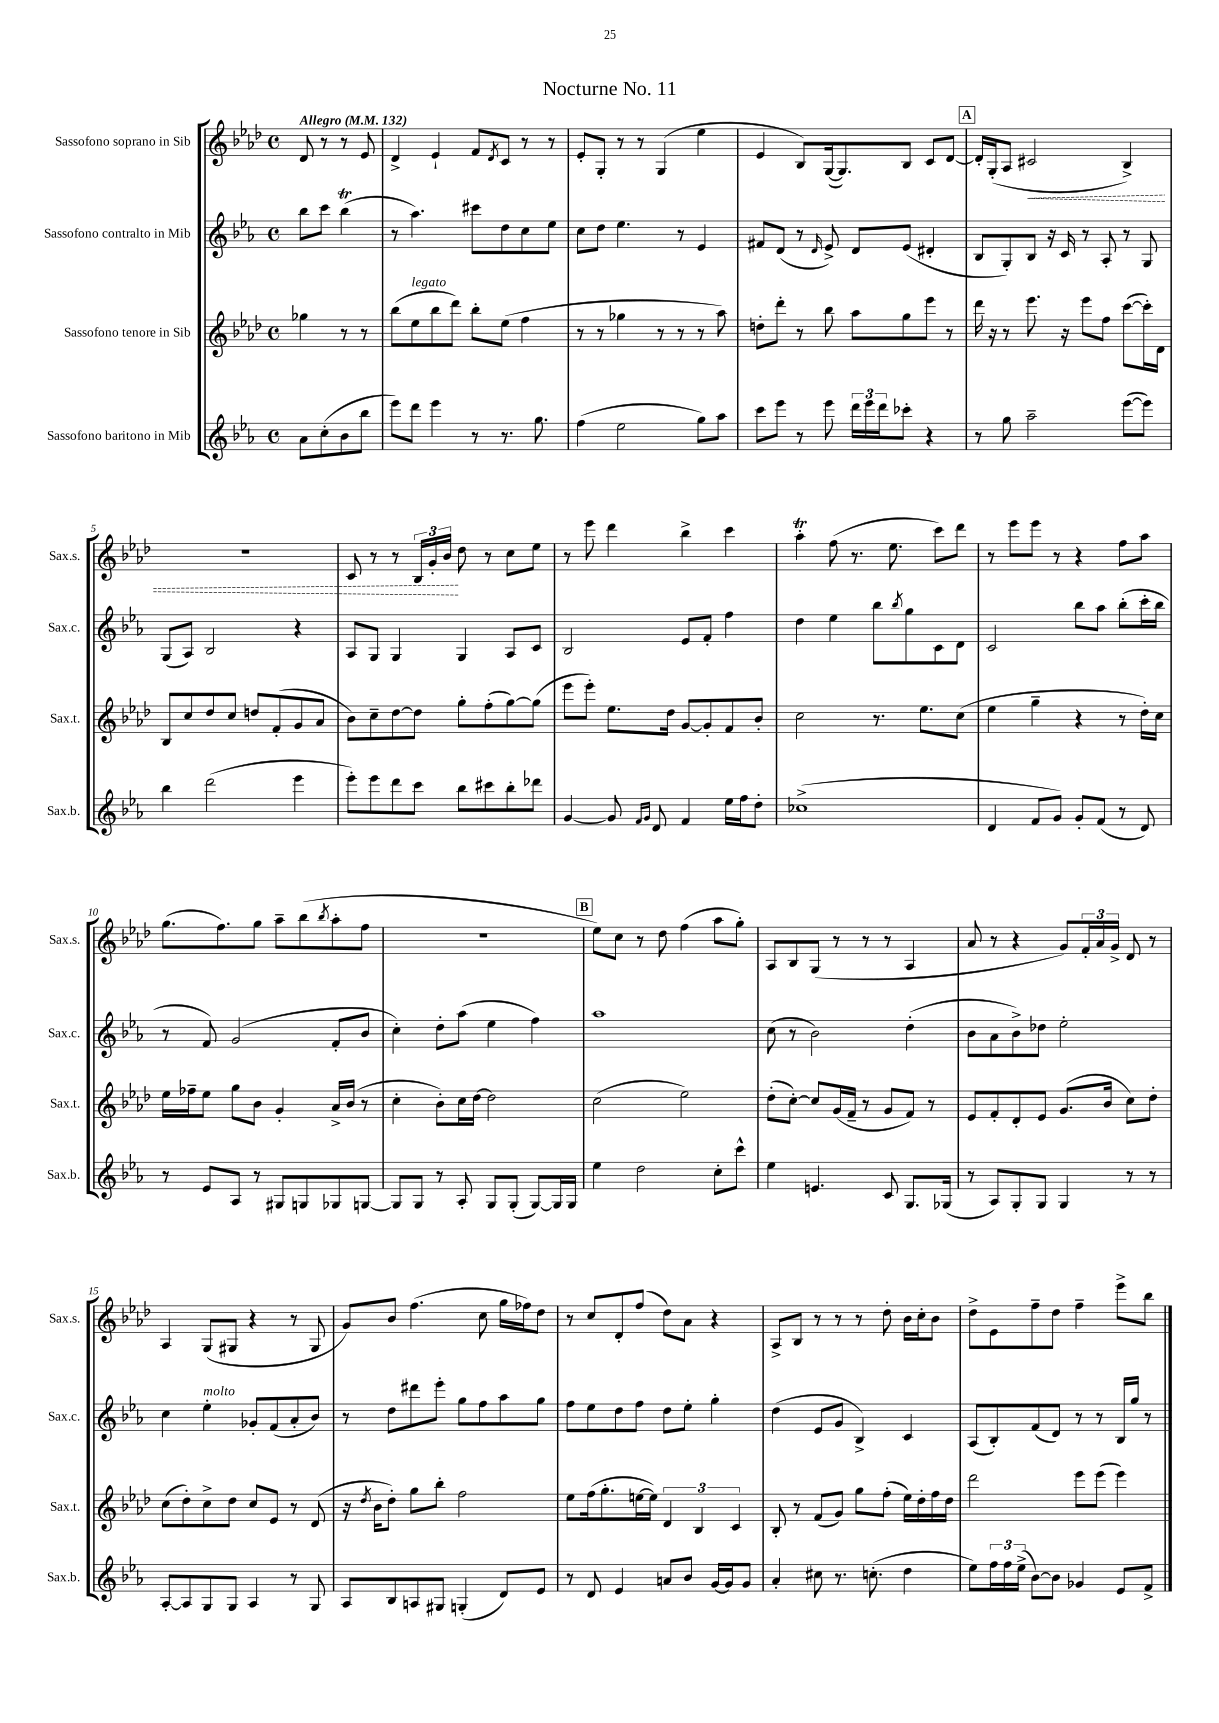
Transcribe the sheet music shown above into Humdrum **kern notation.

**kern	**kern	**kern	**kern
*staff4	*staff3	*staff2	*staff1
*clefG2	*clefG2	*clefG2	*clefG2
*k[b-e-a-]	*k[b-e-a-d-]	*k[b-e-a-]	*k[b-e-a-d-]
*M4/4	*M4/4	*M4/4	*M4/4
*met(c)	*met(c)	*met(c)	*met(c)
*MM132	*MM132	*MM132	*MM132
8a-	4gg-	8bb-	8d-
(8cc'	.	8ccc	8r
8b-	8r	(4bb-	8r
8bb-	8r	.	8e-
=	=	=	=
8eee-)	(8bb-	8r	4d-^
8ddd	8ee-	4.aa-)	.
4eee-	8bb-	.	4e-`
.	8ddd-)	.	.
8r	8bb-'	8ccc#	8f
.	.	.	8qd-
8.r	(8ee-	8dd	8c
.	4ff	8cc	8r
8.gg	.	.	.
.	.	8ee-	8r
=	=	=	=
(4ff	8r	8cc	8e-'
.	8r	8dd	8G'
2ee-	4gg-	4.ee-	8r
.	.	.	8r
.	8r	.	(4G
.	8r	8r	.
8gg)	8r	4e-	4ee-
8aa-	8aa-)	.	.
=	=	=	=
8ccc	8dd'	8f#	4e-
8eee-	8ddd-'	(8d	.
8r	8r	8r	8B-)
.	.	16qqd	.
8eee-	8bb-	8e-^)	([16G
.	.	.	8.G])
24ddd	8aa-	8d	.
24eee-	.	.	.
24ddd	.	.	.
8ccc-'	8gg	(8e-	8B-
4r	8eee-	4d#'	8c
.	8r	.	[8d-
=	=	=	=
8r	16ddd-	8B-	16d-']
.	16r	.	(16G'
8gg	8r	8G')	8A-
2aa-~	8.eee-	8B-	2c#
.	.	16r	.
.	16r	16c	.
.	8eee-	8r	.
.	8ff	8A-'	.
([8eee-	([8ccc	8r	4B-^)
8eee-])	16ccc'])	8G	.
.	16d-	.	.
=	=	=	=
4bb-	8B-	(8G	1r
.	8cc	8A-)	.
(2ddd	8dd-	2B-	.
.	8cc	.	.
.	8dd	.	.
.	(8f'	.	.
4eee-	8g	4r	.
.	8a-	.	.
=	=	=	=
8eee-')	8b-)	8A-	8c
8eee-	8cc~	8G	8r
8ddd	[8dd-	4G	8r
8ccc	8dd-]	.	24B-
.	.	.	24g'
.	.	.	24b-
8bb-	8gg'	4G	8dd-
8ccc#	(8ff'	.	8r
8bb-'	[8gg)	8A-	8cc
8ddd-	(8gg]	8c	8ee-
=	=	=	=
[4g	8eee-	2B-	8r
.	8eee-')	.	8eee-
8g]	8.ee-	.	4ddd-
16qqf	.	.	.
16qqg	.	.	.
8d	.	.	.
.	16dd-	.	.
4f	[8g	8e-	4bb-^
.	8g']	8f'	.
16ee-	8f	4ff	4ccc
16ff	.	.	.
8dd'	8b-'	.	.
=	=	=	=
(1cc-^	2cc	4dd	4aa-'
.	.	4ee-	(8ff
.	.	.	8.r
.	8.r	8bb-	.
.	.	.	8.ee-
.	.	8qbb-	.
.	.	8gg	.
.	8.ee-	.	.
.	.	8c	8ccc)
.	(8cc	8d	8ddd-
=	=	=	=
4d	4ee-	2c	8r
.	.	.	8eee-
8f	4gg~	.	8eee-
8g)	.	.	8r
8g'	4r	8bb-	4r
(8f	.	8aa-	.
8r	8r	(8bb-'	8ff
8d)	16dd-')	16ccc'	8aa-
.	16cc	16bb-	.
=	=	=	=
8r	16ee-	8r	(8.gg
.	16ff-~	.	.
8e-	8ee-	8f)	.
.	.	.	8.ff)
8A-	8gg	(2g	.
8r	8b-	.	8gg
8G#	4g'	.	8aa-~
8G	.	.	(8bb-
.	.	.	8qbb-
8G-	16a-^	8f'	8aa-'
.	(16b-	.	.
[8G	8r	8b-	8ff
=	=	=	=
8G]	4cc'	4cc')	1r
8G	.	.	.
8r	8b-')	8dd'	.
8A-'	16cc	(8aa-	.
.	[16dd-	.	.
8G	2dd-]	4ee-	.
(8G'	.	.	.
[8G)	.	4ff)	.
16G]	.	.	.
16G	.	.	.
=	=	=	=
4ee-	(2cc	1aa-	8ee-)
.	.	.	8cc
2dd	.	.	8r
.	.	.	8dd-
.	2ee-)	.	(4ff
8cc'	.	.	8aa-
8ccc^^	.	.	8gg')
=	=	=	=
4ee-	(8dd-'	(8cc	8A-
.	[8cc')	8r	8B-
4.e	8cc]	2b-)	(8G
.	(16g	.	8r
.	16f~	.	.
.	8r	.	8r
8c	8g	.	8r
8.G	8f)	(4dd'	4A-
.	8r	.	.
(16G-	.	.	.
=	=	=	=
8r	8e-	8b-	8a-
8A-)	8f'	8a-	8r
8G'	8d-'	8b-^)	4r
8G	8e-	8dd-	.
4G	(8.g	2ee-'	8g)
.	.	.	24f'
.	.	.	24a-
.	16b-	.	.
.	.	.	24g^
8r	8cc)	.	8d-
8r	8dd-'	.	8r
=	=	=	=
[8A-'	(8cc	4cc	4A-
8A-]	8dd-')	.	.
8G	8cc^	4ee-'	(8G
8G	8dd-	.	8G#
4A-	8cc	8g-'	4r
.	8e-	(8f	.
8r	8r	8a-'	8r
8G	(8d-	8b-)	8G#
=	=	=	=
8A-	16r	8r	8g)
.	8qdd-	.	.
.	16b-	.	.
8B-	8dd-')	8dd	8b-
8A	8gg	8ddd#	(4.ff
8G#	8bb-'	8eee-'	.
(4G'	2ff	8gg	.
.	.	8ff	8cc
8d)	.	8aa-	16gg
.	.	.	16ff-)
8e-	.	8gg	8dd-
=	=	=	=
8r	8ee-	8ff	8r
8d	(16ff	8ee-	8cc
.	8.gg'	.	.
4e-	.	8dd	8d-'
.	[16ee	8ff	(8ff
.	16ee])	.	.
8a	6d-	8dd	8dd-)
8b-	.	8ee-'	8a-
.	6B-	.	.
[16g	.	4gg'	4r
16g]	.	.	.
.	6c	.	.
8g	.	.	.
=	=	=	=
4a-'	8B-'	(4dd	8A-^
.	8r	.	8B-
8cc#	(8f	8e-	8r
8.r	8g)	8g	8r
.	8gg	4B-^)	8r
(8.cc'	.	.	.
.	(8ff'	.	8dd-'
4dd	16ee-)	4c	16b-
.	16dd-'	.	16cc'
.	16ff	.	8b-
.	16dd-	.	.
=	=	=	=
8ee-)	2ddd-	(8A-	8dd-^
24ff	.	8B-')	8e-
24ff	.	.	.
(24ee-^	.	.	.
[8b-)	.	(8f	8ff~
8b-]	.	8d)	8dd-
4g-	8eee-	8r	4ff~
.	(8eee-	8r	.
8e-	4eee-)	16B-	8eee-^
.	.	16gg	.
8f^	.	8r	8bb-
==	==	==	==
*-	*-	*-	*-
